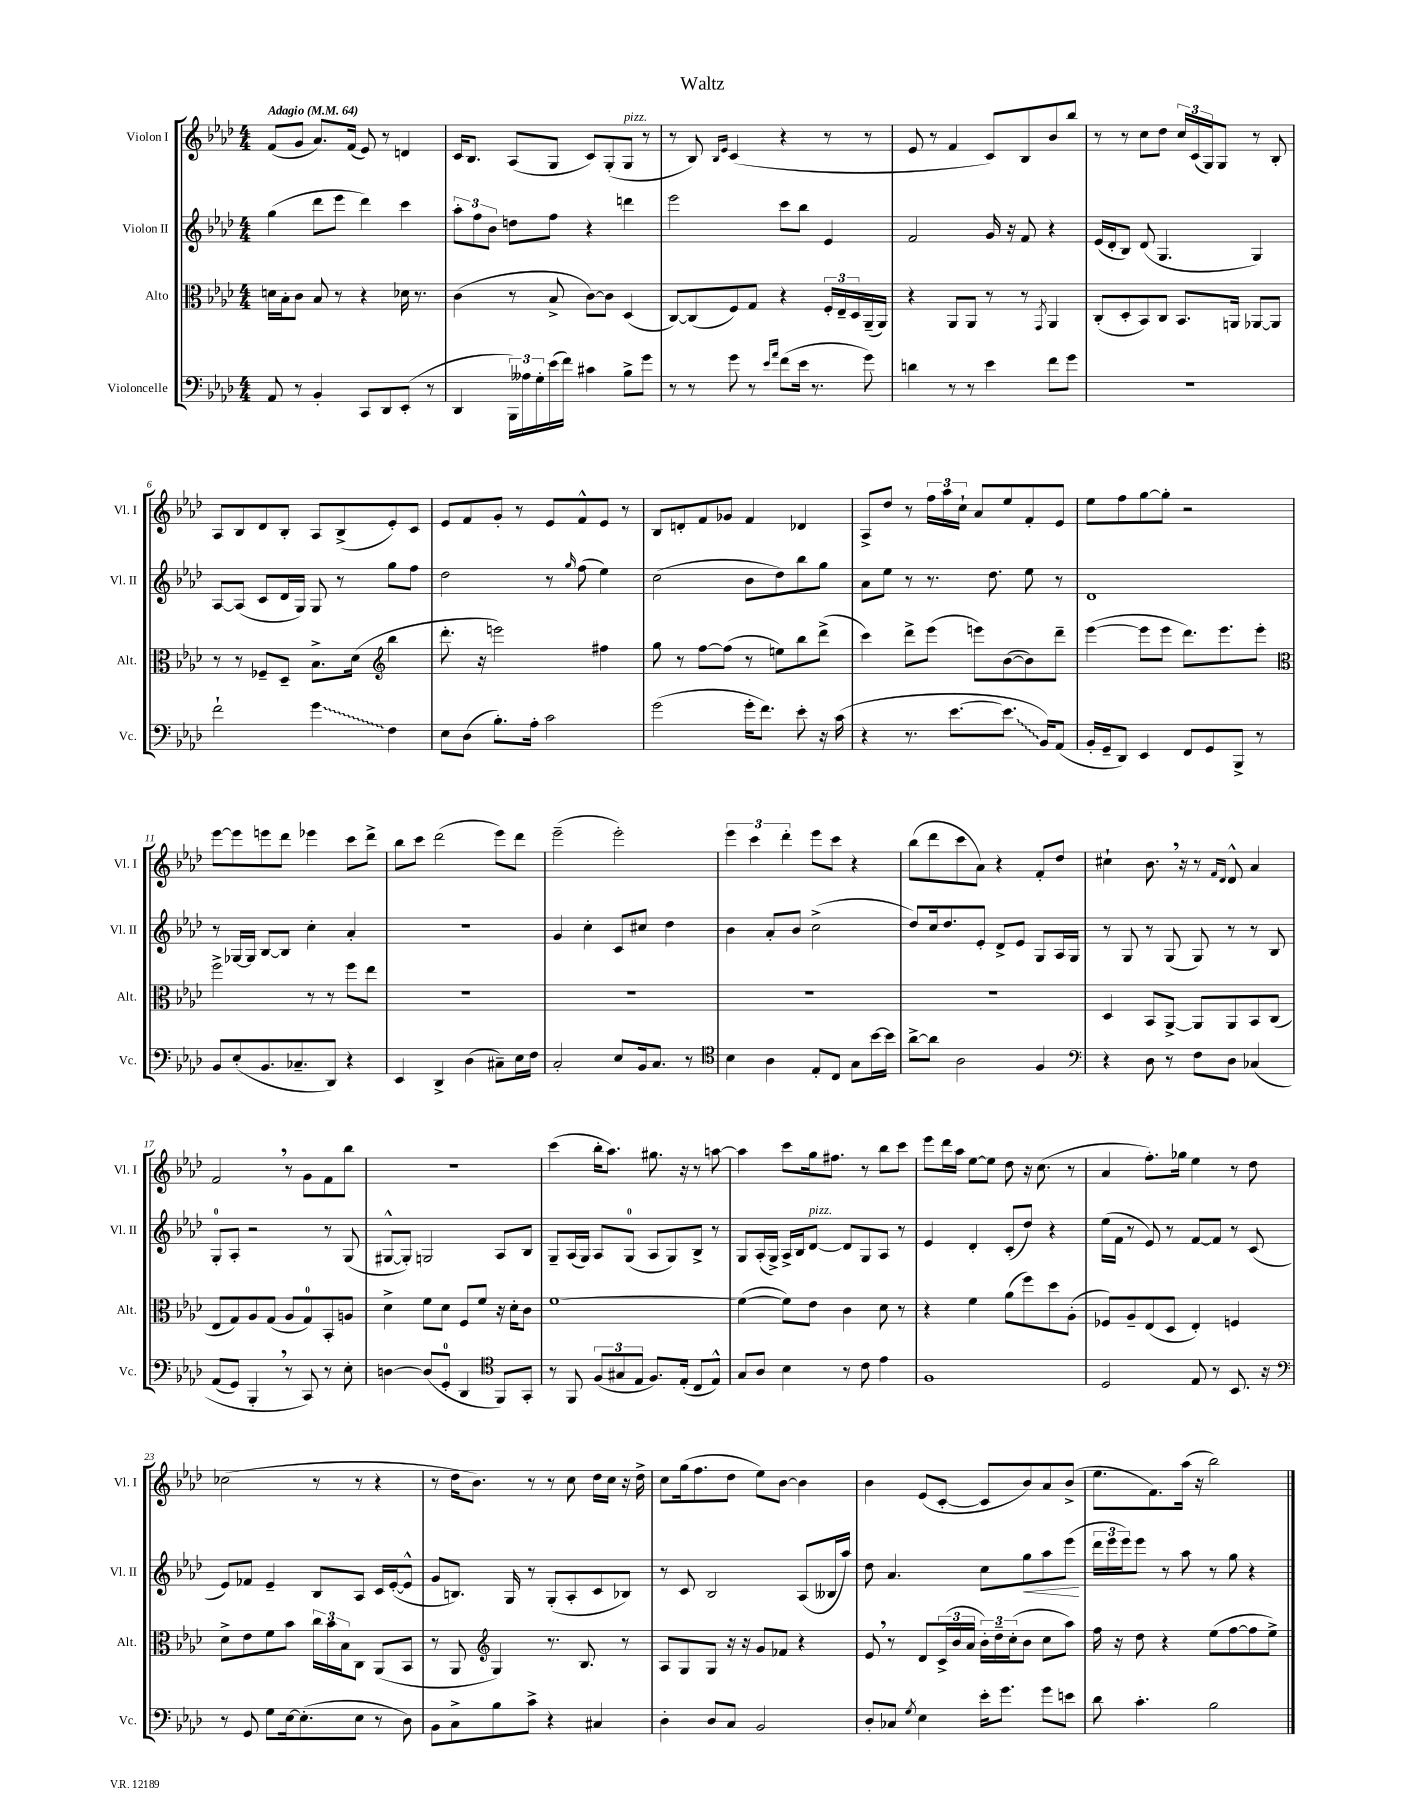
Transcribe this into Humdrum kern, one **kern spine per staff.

**kern	**kern	**kern	**kern
*staff4	*staff3	*staff2	*staff1
*clefF4	*clefC3	*clefG2	*clefG2
*k[b-e-a-d-]	*k[b-e-a-d-]	*k[b-e-a-d-]	*k[b-e-a-d-]
*M4/4	*M4/4	*M4/4	*M4/4
*MM64	*MM64	*MM64	*MM64
8AA-	16d	(4gg	(8f
.	16B-'	.	.
8r	8c	.	8g
4BB-'	8B-	8ddd-	8.a-)
.	8r	8eee-	.
.	.	.	(16f
8CC	4r	4ddd-)	8e-)
8DD-	.	.	8r
(8EE-'	16d-	4ccc	4d
.	8.r	.	.
8r	.	.	.
=	=	=	=
4DD-	(4c	12aa-'	16c
.	.	.	8.B-
.	.	12ff	.
.	.	12b-	.
24BBB-)	8r	8dd	(8A-
24A--	.	.	.
24G'	.	.	.
(16e-	8B-^	8ff	8G
16f)	.	.	.
4c#	[8c)	4r	8c)
.	8c]	.	(8G'
8B-^	(4D-	4ddd	8G
8g	.	.	8r
=	=	=	=
8r	[8C)	2eee-	8r
8r	(8C]	.	8B-)
.	.	.	16qqB-
.	.	.	16qqe-
8g	8F)	.	(4c
8r	8G	.	.
16qqe-	.	.	.
16qqa-	.	.	.
(8f	4r	8ccc	4r
16e-	.	8bb-	.
8.r	.	.	.
.	24F'	4e-	8r
.	24E-~	.	.
.	24D-	.	.
8g)	(16AA-~	.	8r
.	16AA-)	.	.
=	=	=	=
4d	4r	2f	8e-
.	.	.	8r
8r	8AA-	.	4f
8r	8AA-	.	.
4e-	8r	16g	8c)
.	.	16r	.
.	8r	8f	8B-
.	8qGG	.	.
8f	4AA-	4r	8b-
8g	.	.	8bb-
=	=	=	=
1r	(8C'	(16e-	8r
.	.	16d-'	.
.	8D-'	8B-)	8r
.	8BB-)	(8d-	8cc
.	8C	4.G	8dd-
.	8.BB-	.	24cc
.	.	.	(24c
.	.	.	24G)
.	.	.	8G
.	16AA	.	.
.	[8AA-	4G)	8r
.	8AA-]	.	8B-'
=	=	=	=
2f`	8r	[8A-	8A-
.	8r	(8A-]	8B-
.	8F-~	8c	8d-
.	8D-~	16d-	8B-'
.	.	16G)	.
4g	8.B-^	8G	8A-
.	.	8r	(8B-^
.	(16d-	.	.
*	*clefG2	*	*
4F	4bb-	8gg	8e-')
.	.	8ff	8c
=	=	=	=
8E-	8.ddd-'	2dd-	8e-
(8D-	.	.	8f
.	16r	.	.
8.B-')	2eee)	.	8g'
.	.	.	8r
16A-'	.	.	.
2c	.	8r	8e-
.	.	16qqgg	.
.	.	(8ff	8f^^
.	4ff#	4ee-)	8e-
.	.	.	8r
=	=	=	=
(2g	8gg	(2cc	8B-
.	8r	.	8d'
.	[8ff	.	8f
.	(8ff]	.	8g-
16g'	8r	8b-	4f
8.f)	.	.	.
.	8ee)	8dd-)	.
8e-'	8bb-	8bb-	4d-
16r	(8ddd-^	8gg	.
(16c	.	.	.
=	=	=	=
4r	4ccc)	8a-	8A-^
.	.	8ee-	8dd-
8.r	8ddd-^	8r	8r
.	(8eee-	8.r	24ff
.	.	.	24aa-
[8.e-	.	.	.
.	.	.	24cc`
.	8eee)	.	8a-
.	.	8.dd-	.
8.e-]	([8b-	.	8ee-
.	8b-])	8ee-	8f'
16BB-)	.	.	.
(8AA-	8ddd-~	8r	8e-
=	=	=	=
16BB-'	([4eee-	1d-	8ee-
16GG~	.	.	.
8DD-)	.	.	8ff
4EE-	8eee-]	.	[8gg
.	8eee-	.	8gg']
8FF	8.ddd-)	.	2r
8GG	.	.	.
.	8.eee-	.	.
8BBB-^	.	.	.
8r	8eee-'	.	.
=	=	=	=
*	*clefC3	*	*
8BB-	2ff^	8r	[8eee-
(8E-'	.	[16G-	8eee-]
.	.	16G-]	.
8.BB-	.	[8B-	8eee
.	.	8B-]	8ddd-
8.C-~	.	.	.
.	8r	4cc'	4eee-
8DD-)	8r	.	.
4r	8ff	4a-'	8ccc
.	8ee-	.	8ddd-^
=	=	=	=
4EE-	1r	1r	8bb-
.	.	.	8ccc
4DD-^	.	.	(2ddd-
(4D-	.	.	.
8C#~)	.	.	8eee-)
16E-	.	.	8ddd-
16F	.	.	.
=	=	=	=
2C'	1r	4g	(2eee-~
.	.	4cc'	.
8E-	.	8c	2eee-')
16BB-	.	8cc#	.
8.C	.	.	.
.	.	4dd-	.
8r	.	.	.
=	=	=	=
*clefC4	*	*	*
4B-	1r	4b-	6eee-
.	.	.	6ccc
4A-	.	8a-'	.
.	.	.	6ddd-'
.	.	8b-	.
8E-'	.	(2cc^	8eee-
8C	.	.	8ccc
8G	.	.	4r
[16b-	.	.	.
16b-]	.	.	.
=	=	=	=
[8a-^	1r	8dd-)	(8bb-
8a-]	.	16cc	8ddd-
.	.	8.dd-	.
2A-	.	.	8ccc
.	.	8e-'	8a-)
.	.	8d-^	4r
.	.	8e-	.
4F	.	8G	8f'
.	.	16A-	8dd-
.	.	16G	.
=	=	=	=
*clefF4	*	*	*
4r	4D-	8r	4cc#`
.	.	8G	.
8D-	8BB-	8r	8.b-
8r	[8AA-^	(8G	.
.	.	.	16r
8F	8AA-]	8G)	8r
.	.	.	16qqf
.	.	.	16qqd-
8D-	8AA-	8r	8d-^^
&(4C-	8BB-	8r	4a-
.	(8C	8B-	.
=	=	=	=
(8AA-	8E-	8G'	2f
8GG)	8G)	8A-'	.
4BBB-'	8A-	2r	.
.	(8G	.	.
8r	8A-	.	8r
8CC&)	8G)	.	8g
8r	8BB-'	8r	8f
8E-'	8A	(8G	8bb-
=	=	=	=
[4D	4d-^	[8G#^^	1r
.	.	8G#'])	.
(8D]	8f	2G	.
8GG'	8d-	.	.
4DD-	8F	.	.
.	8f	.	.
*clefC4	*	*	*
8FF)	16r	8A-	.
.	16d-'	.	.
8GG'	8c	8B-	.
=	=	=	=
8r	[1f	8G~	(4ccc
8FF	.	(16A-	.
.	.	16G)	.
(12F	.	8A-	16bb-'
.	.	.	8.aa-)
12G#	.	.	.
.	.	(8G	.
12E-	.	.	.
8.F)	.	8A-	8.gg#
.	.	8G)	.
(16E-'	.	.	16r
8C	.	8B-^	8r
8E-^^)	.	8r	[8aa
=	=	=	=
8G	(4f_	8G	4aa]
8A-	.	(16A-'	.
.	.	16G^)	.
4B-	8f])	16A-^	8ccc
.	.	16B-	.
.	8e-	[8d-	16gg
.	.	.	8.ff#
8r	4c	8d-]	.
8c	.	8G	8r
4e-	8d-	8A-	8bb-
.	8r	8r	8ccc
=	=	=	=
1F	4r	4e-	8eee-
.	.	.	16ddd-
.	.	.	16aa-
.	4f	4d-'	[8ee-
.	.	.	8ee-]
.	(8a-	(8c'	8dd-
.	8ff)	8dd-)	16r
.	.	.	(8.cc
.	8dd-	4r	.
.	(8A-'	.	8r
=	=	=	=
2D-	8F-)	(16ee-	4a-
.	.	16f	.
.	8A-~	8r	.
.	(8E-	8e-)	8.ff')
.	8D-	8r	.
.	.	.	16gg-
8E-	4E-')	[8f	4ee-
8r	.	8f]	.
8.BB-	4F	8r	8r
.	.	(8c	8dd-
16r	.	.	.
=	=	=	=
*clefF4	*	*	*
8r	8d-^	8e-)	(2cc-
8GG	8e-	8f-	.
8G	8f	4e-~	.
[16E-	8b-	.	.
(8.E-']	.	.	.
.	24cc	8B-	8r
.	24b-	.	.
.	24B-	.	.
8E-	8C	8A-	8r
8r	(8AA-	16c	4r
.	.	([16e-'	.
8D-)	8BB-	8e-^^]	.
=	=	=	=
8BB-	8r	8g	8r
8C^	8AA-	8.B)	16dd-
.	.	.	8.b-)
*	*clefG2	*	*
8B-	4G)	.	.
.	.	16G	.
8c^	.	8r	8r
4r	8.r	(8G'	8r
.	.	8A-'	8cc
.	8.B-	.	.
4C#	.	8c	16dd-
.	.	.	16cc
.	8r	8B-)	16r
.	.	.	16dd-^
=	=	=	=
4D-'	8A-	8r	8cc
.	8G	8c	(16gg
.	.	.	8.ff
8D-	8G	2B-	.
8C	16r	.	8dd-
.	16r	.	.
2BB-	8g	.	8ee-)
.	8f-	.	[8b-
.	4r	(8A-	4b-]
.	.	16B--	.
.	.	16aa-)	.
=	=	=	=
8D-'	8e-	8dd-	4b-
8C-	8r	4.a-	.
8qG	.	.	.
4E-	8d-	.	(8e-
.	(24c^	.	[8c'
.	24b-	.	.
.	24a-	.	.
16e-'	24b-')	8cc	8c]
.	24dd-~	.	.
8.g	.	.	.
.	(24cc'	.	.
.	8b-	8gg	8b-)
8g	8cc	8aa-	8a-
8e	8aa-)	(8eee-	(8b-^
=	=	=	=
8d-	16ff	24ddd-	8.ee-
.	.	24eee-	.
.	16r	.	.
.	.	24eee-)	.
4.c'	8dd-	8eee-	.
.	.	.	8.f)
.	4r	8r	.
.	.	8aa-	(16aa-
.	.	.	16r
2B-	(8ee-	8r	2bb-)
.	[8ff	8gg	.
.	8ff]	4r	.
.	8ee-^)	.	.
==	==	==	==
*-	*-	*-	*-
